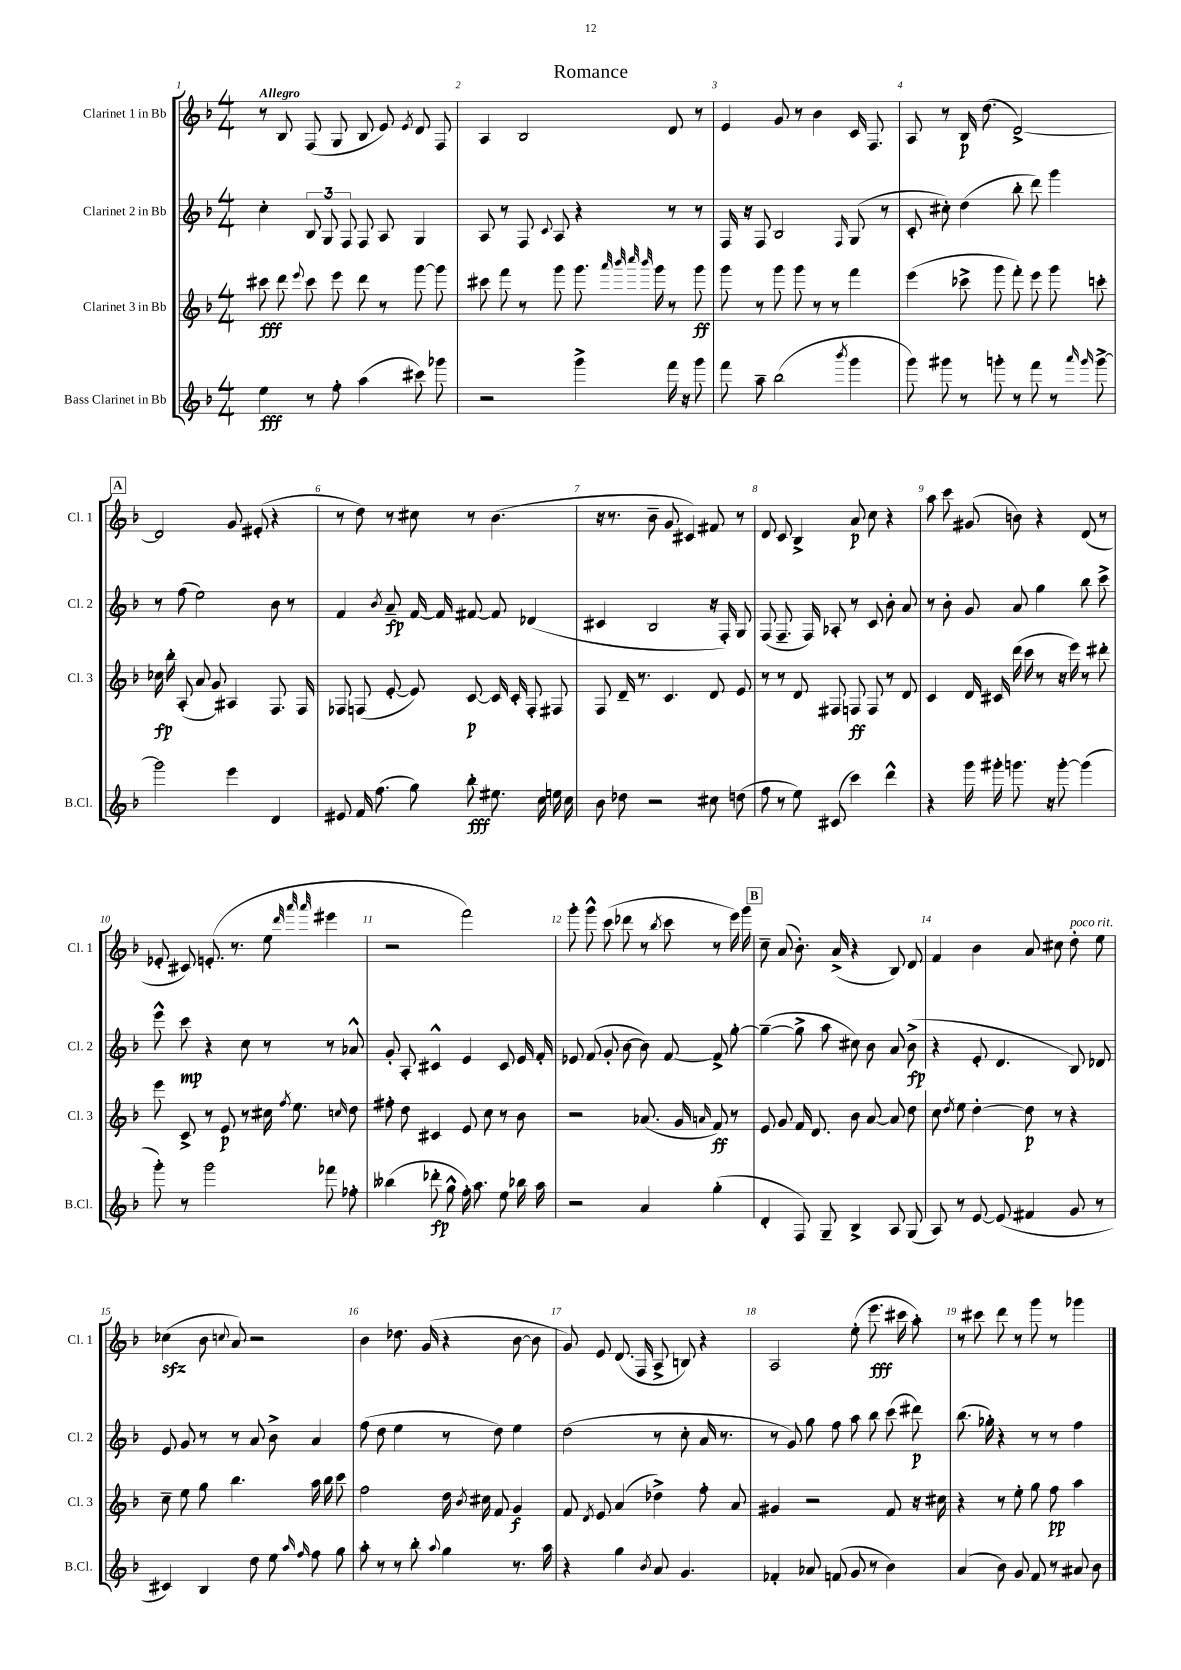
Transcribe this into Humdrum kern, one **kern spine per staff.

**kern	**dynam	**kern	**dynam	**kern	**dynam	**kern	**dynam
*part4	*part4	*part3	*part3	*part2	*part2	*part1	*part1
*staff4	*staff4	*staff3	*staff3	*staff2	*staff2	*staff1	*staff1
*I"Bass Clarinet in Bb	*	*I"Clarinet 3 in Bb	*	*I"Clarinet 2 in Bb	*	*I"Clarinet 1 in Bb	*
*I'B.Cl.	*	*I'Cl. 3	*	*I'Cl. 2	*	*I'Cl. 1	*
*clefG2	*	*clefG2	*	*clefG2	*	*clefG2	*
*k[b-]	*	*k[b-]	*	*k[b-]	*	*k[b-]	*
*M4/4	*	*M4/4	*	*M4/4	*	*M4/4	*
=1	=1	=1	=1	=1	=1	=1	=1
!	!	!	!	!	!	!LO:TX:a:B:t=Allegro	!
4ee\	fff	8ccc#X\	fff	4cc'\	.	8r	.
.	.	8ddd\	.	.	.	8B-/	.
.	.	8qqeee/	.	.	.	.	.
8r	.	8ccc#\	.	12B-/	.	(8F/	.
.	.	.	.	12G/	.	.	.
8ff'\	.	8eee\	.	.	.	8G/	.
.	.	.	.	12F/	.	.	.
(4aa\	.	8ddd\	.	8F/	.	8B-/	.
.	.	8r	.	8A/	.	8e/)	.
.	.	.	.	.	.	8qe/	.
8ccc#X\)	.	[8ggg\	.	4G/	.	8d/	.
8ggg-X\	.	8ggg\]	.	.	.	8F/	.
=2	=2	=2	=2	=2	=2	=2	=2
2r	.	8ccc#X\	.	8A/	.	4A/	.
.	.	8fff\	.	8r	.	.	.
.	.	8r	.	8F/	.	2B-/	.
.	.	.	.	8qqc/	.	.	.
.	.	8ggg\	.	8A/	.	.	.
4ggg^\	.	8.ggg\	.	4r	.	.	.
.	.	32qqaaa/	.	.	.	.	.
.	.	32qqbbb-/	.	.	.	.	.
.	.	32qqcccc/	.	.	.	.	.
.	.	32qqbbb-/	.	.	.	.	.
.	.	16ggg\	.	.	.	.	.
16fff\	.	8r	.	8r	.	8d/	.
16r	.	.	.	.	.	.	.
8ggg\	.	8ggg\	ff	8r	.	8r	.
=3	=3	=3	=3	=3	=3	=3	=3
8fff\	.	8ggg\	.	16F/	.	4e/	.
.	.	.	.	16r	.	.	.
8aa~\	.	8r	.	8F/	.	.	.
(2bb-\	.	8ggg\	.	2B-/	.	8g/	.
.	.	8ggg\	.	.	.	8r	.
.	.	8r	.	.	.	4b-\	.
.	.	8r	.	.	.	.	.
8qbbb-/	.	.	.	16qqF/	.	.	.
4ggg\	.	4fff\	.	(8G/	.	16c/	.
.	.	.	.	.	.	8.F/	.
.	.	.	.	8r	.	.	.
=4	=4	=4	=4	=4	=4	=4	=4
8ggg\)	.	(4eee\	.	8c'/	.	8A/	.
8ggg#X\	.	.	.	8cc#X'\)	.	8r	.
8r	.	8ccc-X^\	.	(4dd\	.	16B-/	p
.	.	.	.	.	.	(8.dd\	.
8gggn'\	.	8ggg\	.	.	.	.	.
8r	.	8fff'\)	.	8bb-'\	.	[2d^/)	.
8fff\	.	8eee\	.	8ddd\)	.	.	.
8r	.	8ggg\	.	4ggg\	.	.	.
16qqaaa/	.	.	.	.	.	.	.
16qqggg/	.	.	.	.	.	.	.
[8ggg^\	.	8cccn'\	.	.	.	.	.
!!LO:LB:g=z
!!LO:REH:place=s1:t=A
=5	=5	=5	=5	=5	=5	=5	=5
2ggg\]	.	16cc-X\	fp	8r	.	2d/]	.
.	.	16bb-'\	.	.	.	.	.
.	.	(8A'/	.	(8ff\	.	.	.
.	.	8a/	.	2ee\)	.	.	.
.	.	8g/)	.	.	.	.	.
4eee\	.	4A#X/	.	.	.	8g/	.
.	.	.	.	.	.	(8e#X'/	.
4d/	.	8.F/	.	8b-\	.	4r	.
.	.	.	.	8r	.	.	.
.	.	16F/	.	.	.	.	.
=6	=6	=6	=6	=6	=6	=6	=6
8e#X/	.	8F-X/	.	4f/	.	8r	.
16f/	.	(8Fn/	.	.	.	8dd\)	.
(8.ff\	.	.	.	.	.	.	.
.	.	.	.	8qb-/	.	.	.
.	.	[8e'/	.	8a~/	fp	8r	.
8gg\)	.	8e/])	.	[16f/	.	8cc#X\	.
.	.	.	.	16f/]	.	.	.
8bb-'\	fff	[8c/	p	[8f#X/	.	8r	.
8.ee#X\	.	16c/]	.	8f#/]	.	(4.b-\	.
.	.	16c'/	.	.	.	.	.
.	.	8F'/	.	(4d-X/	.	.	.
16cc\	.	.	.	.	.	.	.
16een\	.	8F#X/	.	.	.	.	.
16cc\	.	.	.	.	.	.	.
=7	=7	=7	=7	=7	=7	=7	=7
8b-\	.	8F/	.	4c#X/	.	16r	.
.	.	.	.	.	.	8.r	.
8dd-X\	.	16d~/	.	.	.	.	.
.	.	8.r	.	.	.	.	.
2r	.	.	.	2B-/	.	8b-~\	.
.	.	4.c/	.	.	.	8g/	.
.	.	.	.	.	.	4c#X/)	.
8cc#X\	.	8d/	.	16r	.	8f#X/	.
.	.	.	.	16F'/)	.	.	.
(8ddn\	.	8e/	.	8G/	.	8r	.
=8	=8	=8	=8	=8	=8	=8	=8
8ff\	.	8r	.	(8F/	.	8d/	.
8r	.	8r	.	8.F~/	.	8c/	.
8ee\)	.	8d/	.	.	.	4B-^/	.
.	.	.	.	16F/)	.	.	.
(8c#X/	.	8F#X/	.	8A-X'/	.	.	.
4ccc\)	.	8Fn/	ff	8r	.	8a/	p
.	.	8F/	.	8c/	.	8cc\	.
4ddd^^\	.	8r	.	8b-'\	.	4r	.
.	.	8d/	.	8a/	.	.	.
=9	=9	=9	=9	=9	=9	=9	=9
4r	.	4c/	.	8r	.	8aa\	.
.	.	.	.	8b-'\	.	8ccc\	.
16ggg\	.	16d/	.	8g/	.	(8g#X/	.
16ggg#X'\	.	16c#X/	.	.	.	.	.
8.gggn\	.	(16ddd\	.	8a/	.	8bn\)	.
.	.	16ccc\	.	.	.	.	.
.	.	8r	.	4gg\	.	4r	.
16r	.	.	.	.	.	.	.
[8ggg'\	.	16r	.	.	.	.	.
.	.	16eee\)	.	.	.	.	.
(4ggg\]	.	8r	.	8bb-\	.	(8d/	.
.	.	8ddd#X'\	.	8ccc^\	.	8r	.
!!LO:LB:g=z
=10	=10	=10	=10	=10	=10	=10	=10
8ggg'\)	.	8eee\	.	8eee^^\	.	8e-X'/	.
8r	.	8c^/	.	8ccc\	mp	8c#X/)	.
2ggg\	.	8r	.	4r	.	(8.en'/	.
.	.	8e/	p	.	.	.	.
.	.	.	.	.	.	8.r	.
.	.	8r	.	8cc\	.	.	.
.	.	16cc#X\	.	8r	.	8ee\	.
.	.	8qff/	.	.	.	.	.
.	.	8.ee\	.	.	.	.	.
.	.	.	.	.	.	32qqddd/	.
.	.	.	.	.	.	32qqaaa/	.
.	.	.	.	.	.	32qqaaa/	.
8fff-X\	.	.	.	8r	.	4eee#X\	.
.	.	16qqccn/	.	.	.	.	.
8ff-X'\	.	8dd\	.	8a-X^^/	.	.	.
=11	=11	=11	=11	=11	=11	=11	=11
(4bb--X\	.	8ff#X'\	.	8g'/	.	2r	.
.	.	8dd\	.	8A'/	.	.	.
8ddd-X'\	fp	4c#X/	.	4c#X^^/	.	.	.
8gg^^\	.	.	.	.	.	.	.
16ff'\)	.	8e/	.	4e/	.	2fff\)	.
8.aa\	.	.	.	.	.	.	.
.	.	8cc\	.	.	.	.	.
8ee\	.	8r	.	8c#/	.	.	.
16bb-X\	.	8b-\	.	16e/	.	.	.
16aa\	.	.	.	16f'/	.	.	.
=12	=12	=12	=12	=12	=12	=12	=12
2r	.	2r	.	8e-X/	.	8ggg'\	.
.	.	.	.	(8f/	.	8ggg^^\	.
.	.	.	.	8g'/	.	(8ccc\	.
.	.	.	.	[8b-\	.	8ddd-X\	.
4a/	.	(8.a-X/	.	8b-\])	.	8r	.
.	.	.	.	.	.	8qbb-/	.
.	.	.	.	[8f/	.	8ccc\	.
.	.	16g/	.	.	.	.	.
.	.	16qqan/	.	.	.	.	.
(4gg'\	.	8f/)	ff	8f^/]	.	8r	.
.	.	8r	.	[8gg'\	.	16eee\)	.
.	.	.	.	.	.	16ggg\	.
!!LO:REH:place=s1:t=B
=13	=13	=13	=13	=13	=13	=13	=13
4d'/	.	8e/	.	(4gg~\_	.	8cc~\	.
.	.	8g/	.	.	.	(8a/	.
8F/)	.	16f/	.	8gg^\]	.	8.b-'\)	.
.	.	8.d/	.	.	.	.	.
8G~/	.	.	.	8aa\	.	.	.
.	.	.	.	.	.	(16a^/	.
4B-^/	.	8b-\	.	8cc#X\)	.	4r	.
.	.	[8a/	.	8b-\	.	.	.
8A/	.	8a/]	.	8a/	.	8B-/)	.
(8G/	.	8dd\	.	(8b-^\	fp	8d/	.
=14	=14	=14	=14	=14	=14	=14	=14
8A/)	.	8cc\	.	4r	.	4f/	.
.	.	8qdd/	.	.	.	.	.
8r	.	8ee\	.	.	.	.	.
[8e/	.	[4dd'\	.	8e'/	.	4b-\	.
(8e/]	.	.	.	4.d/	.	.	.
4f#X/	.	8dd\]	p	.	.	8a/	.
.	.	8r	.	.	.	8cc#X\	.
!	!	!	!	!	!	!LO:TX:a:i:t=poco rit.	!
8g/	.	4r	.	8B-/)	.	8dd'\	.
8r	.	.	.	8d-X/	.	8ee\	.
!!LO:LB:g=z
=15	=15	=15	=15	=15	=15	=15	=15
4c#X/)	.	8cc~\	.	8e/	.	(4cc-Xzz\	.
.	.	8ee\	.	8g/	.	.	.
4B-/	.	8gg\	.	8r	.	8b-\	.
.	.	.	.	.	.	8qqccn/	.
.	.	4.bb-\	.	8r	.	8a/)	.
8dd\	.	.	.	8a/	.	2r	.
8ee\	.	.	.	8b-^\	.	.	.
16qqaa/	.	.	.	.	.	.	.
16qqff/	.	.	.	.	.	.	.
8ff\	.	16aa\	.	4a/	.	.	.
.	.	16bb-\	.	.	.	.	.
8gg\	.	8ccc\	.	.	.	.	.
=16	=16	=16	=16	=16	=16	=16	=16
8aa'\	.	2ff\	.	(8ff\	.	4b-\	.
8r	.	.	.	8dd\	.	.	.
8r	.	.	.	4ee\	.	8.dd-X\	.
8bb-'\	.	.	.	.	.	.	.
.	.	.	.	.	.	(16g/	.
8qqaa/	.	.	.	.	.	.	.
4gg\	.	16dd\	.	8r	.	4r	.
.	.	8qb-/	.	.	.	.	.
.	.	16cc#X\	.	.	.	.	.
.	.	8f/	.	8dd\)	.	.	.
8.r	.	4g/	f	4ee\	.	[8b-\	.
.	.	.	.	.	.	8b-\]	.
16aa\	.	.	.	.	.	.	.
=17	=17	=17	=17	=17	=17	=17	=17
4r	.	8f/	.	(2dd\	.	8g/)	.
.	.	8qd/	.	.	.	.	.
.	.	8e/	.	.	.	8e/	.
4gg\	.	(4a/	.	.	.	(8.d/	.
.	.	.	.	.	.	16F/	.
8qb-/	.	.	.	.	.	.	.
8a/	.	4dd-X^\)	.	8r	.	8A^/	.
4.g/	.	.	.	8cc'\	.	8Bn/)	.
.	.	8ff'\	.	16a/	.	4r	.
.	.	.	.	8.r	.	.	.
.	.	8a/	.	.	.	.	.
=18	=18	=18	=18	=18	=18	=18	=18
4f-X'/	.	4g#X/	.	8r	.	2A/	.
.	.	.	.	8g/)	.	.	.
8a-X/	.	2r	.	8gg\	.	.	.
(8fn/	.	.	.	8ff\	.	.	.
8g/	.	.	.	8aa\	.	(8ee'\	.
8r	.	.	.	8bb-\	.	8.eee\	fff
4b-\)	.	8f/	.	(8ccc\	.	.	.
.	.	.	.	.	.	16ccc#X\	.
.	.	16r	.	8ddd#X\)	p	8aa'\)	.
.	.	16cc#X\	.	.	.	.	.
=19	=19	=19	=19	=19	=19	=19	=19
(4a/	.	4r	.	(8.bb-\	.	8r	.
.	.	.	.	.	.	8ccc#X\	.
.	.	.	.	16gg-X'\)	.	.	.
8b-\)	.	8r	.	4r	.	8ddd\	.
8g/	.	8ee'\	.	.	.	8r	.
8f/	.	8gg\	.	8r	.	8ggg\	.
8r	.	8ff\	pp	8r	.	8r	.
8a#X/	.	4aa\	.	4ff\	.	4ggg-X\	.
8b-\	.	.	.	.	.	.	.
==	==	==	==	==	==	==	==
*-	*-	*-	*-	*-	*-	*-	*-
